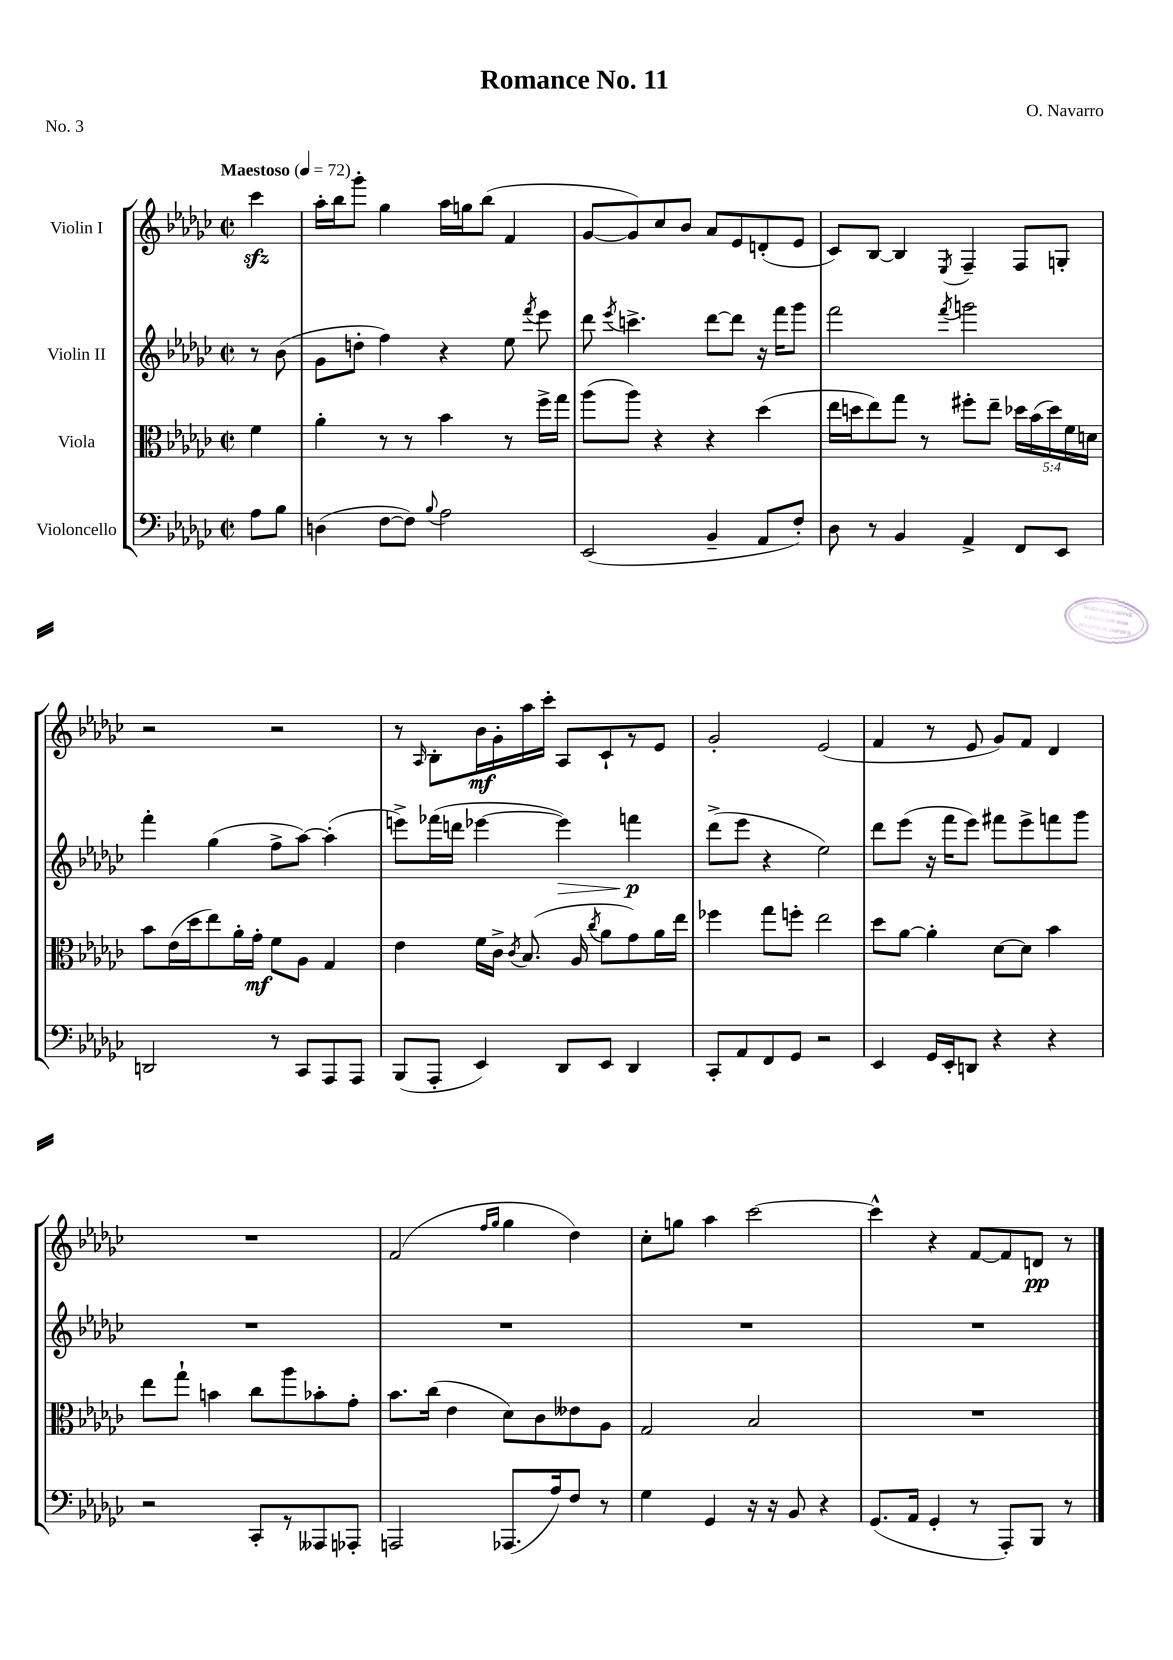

**kern	**kern	**kern	**kern
*staff4	*staff3	*staff2	*staff1
*clefF4	*clefC3	*clefG2	*clefG2
*k[b-e-a-d-g-c-]	*k[b-e-a-d-g-c-]	*k[b-e-a-d-g-c-]	*k[b-e-a-d-g-c-]
*M2/2	*M2/2	*M2/2	*M2/2
*met(c|)	*met(c|)	*met(c|)	*met(c|)
*MM72	*MM72	*MM72	*MM72
8A-	4f	8r	4ccc-
8B-	.	(8b-	.
=	=	=	=
(4D	4a-'	8g-	16aa-'
.	.	.	16bb-
.	.	8dd'	8ggg-'
[8F	8r	4ff)	4gg-
8F])	8r	.	.
8qqB-	.	.	.
2A-	4b-	4r	16aa-
.	.	.	16gg
.	.	.	(8bb-
.	8r	8ee-	4f
.	.	8qfff	.
.	16ff^	8eee-	.
.	16gg-	.	.
=	=	=	=
(2EE-	(8aa-	8ddd-	[8g-
.	.	8qeee-	.
.	8aa-)	4.ccc^	8g-])
.	4r	.	8cc-
.	.	.	8b-
4BB-~	4r	[8ddd-	8a-
.	.	8ddd-]	8e-
8AA-	(4dd-	16r	(8d'
.	.	16fff	.
8F')	.	8ggg-	8e-
=	=	=	=
8D-	16ee-	2fff	8c-)
.	16dd	.	.
8r	8ee-)	.	[8B-
4BB-	8gg-	.	4B-]
.	8r	.	.
.	.	8qfff	8qE-
4AA-^	8ff#'	2ggg	4F~
.	8ee-~	.	.
8FF	20dd-	.	8F
.	(20b-	.	.
.	20dd-)	.	.
8EE-	.	.	8G'
.	20f	.	.
.	20d	.	.
=	=	=	=
2DD	8b-	4fff'	2r
.	(16e-	.	.
.	16dd-	.	.
.	8ee-)	(4gg-	.
.	16a-'	.	.
.	16g-'	.	.
8r	8f	8ff^	2r
8CC-	8A-	[8aa-)	.
8AAA-	4G-	(4aa-']	.
8AAA-	.	.	.
=	=	=	=
(8BBB-	4e-	8eee^)	8r
.	.	.	16qqA-
8AAA-'	.	(16fff-	8B-'
.	.	16ddd	.
4EE-)	16f	[4eee-	16b-
.	16c-^	.	16g-'
.	8qc-	.	.
.	(8.B-	.	16aa-
.	.	.	16ccc-'
8DD-	.	4eee-])	8A-
.	16A-	.	.
.	8qcc-	.	.
8EE-	8a-	.	8c-`
4DD-	8g-)	4fff	8r
.	16a-	.	8e-
.	16ee-	.	.
=	=	=	=
8CC-'	4ff-	(8ddd-^	2g-'
8AA-	.	8eee-	.
8FF	8gg-	4r	.
8GG-	8ff'	.	.
2r	2ee-	2ee-)	(2e-
=	=	=	=
4EE-	8dd-	8ddd-	4f
.	[8a-	(8eee-	.
16GG-	4a-']	16r	8r
16EE-'	.	16fff	.
8DD	.	8eee-)	8e-
4r	[8d-	8fff#	8g-)
.	8d-]	8eee-^	8f
4r	4b-	8fff	4d-
.	.	8ggg-	.
=	=	=	=
2r	8ee-	1r	1r
.	8gg-`	.	.
.	4b	.	.
8CC-'	8cc-	.	.
8r	8aa-	.	.
8AAA--	8b-'	.	.
8AAA-'	8g-'	.	.
=	=	=	=
2AAA	8.b-	1r	(2f
.	(16cc-	.	.
.	4e-	.	.
.	.	.	16qqff
.	.	.	16qqgg-
(8.AAA-	8d-)	.	4gg-
.	8c-	.	.
16A-)	.	.	.
8F	8e--	.	4dd-)
8r	8A-	.	.
=	=	=	=
4G-	2G-	1r	8cc-'
.	.	.	8gg
4GG-	.	.	4aa-
16r	2B-	.	[2ccc-
16r	.	.	.
8BB-	.	.	.
4r	.	.	.
=	=	=	=
(8.GG-	1r	1r	4ccc-^^]
16AA-	.	.	.
4GG-'	.	.	4r
8r	.	.	[8f
8AAA-')	.	.	8f]
8BBB-	.	.	8d
8r	.	.	8r
==	==	==	==
*-	*-	*-	*-
